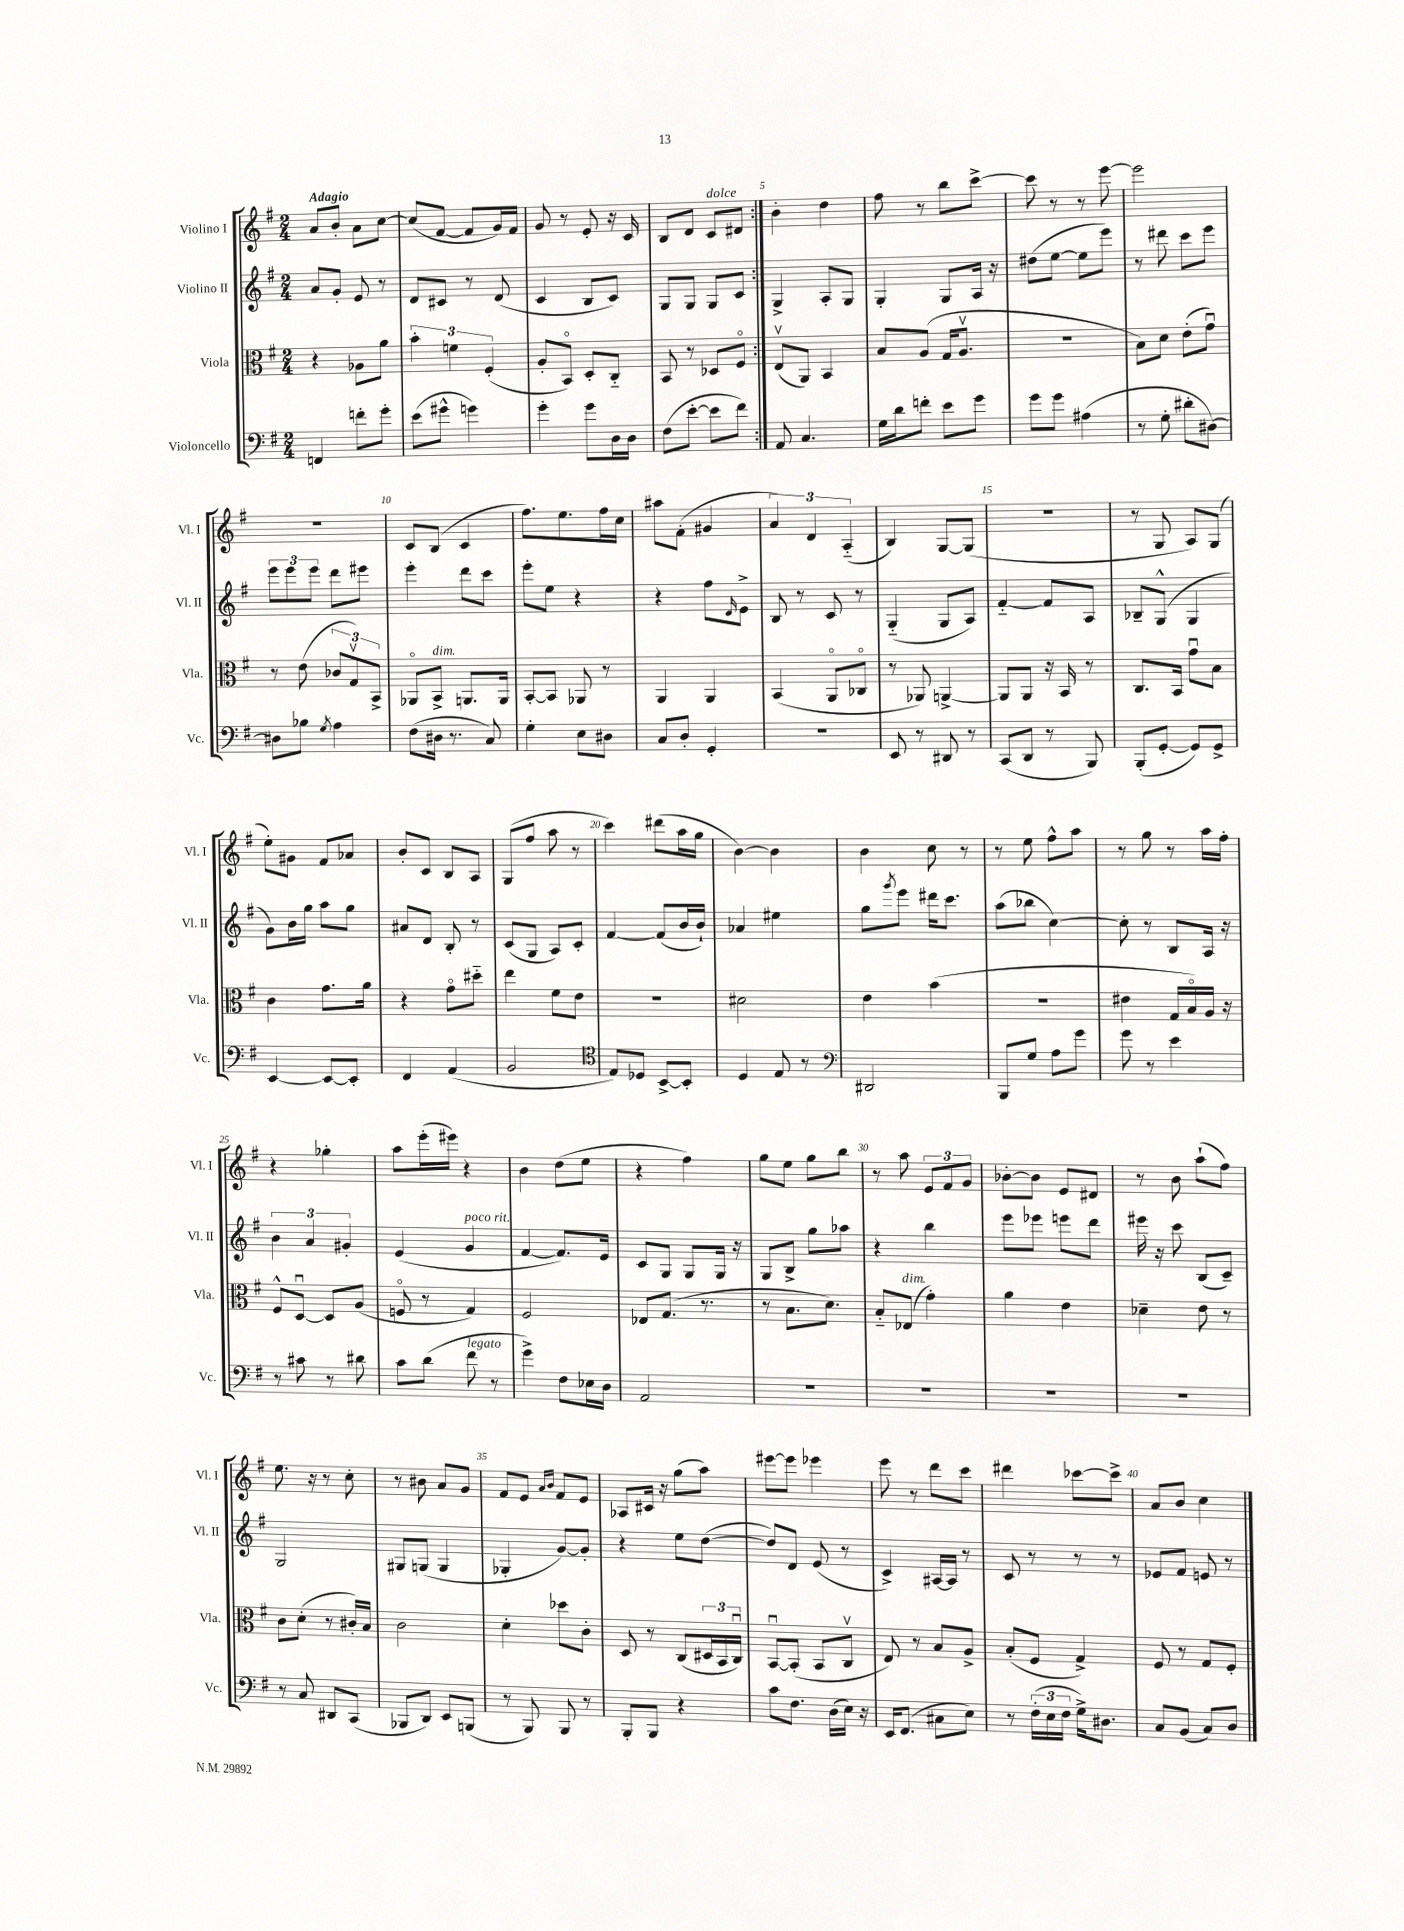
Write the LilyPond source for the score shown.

<<
\new StaffGroup <<
\new Staff = "s0" \with { instrumentName = "Violino I" shortInstrumentName = "Vl. I" } {
    \clef treble \key g \major \numericTimeSignature \time 2/4 \tempo "Adagio"
    \repeat volta 2 { a'8 b'8-. a'8 c''8~ |
    c''8( fis'8~ fis'8 g'16) fis'16 |
    g'8 r8 e'8-. r16 c'16 |
    b8 d'8 c'8^\markup { \italic "dolce" } dis'8 | }
    b'4-. d''4 |
    fis''8 r8 b''8 c'''8~-> |
    c'''8 r8 r8 e'''8~ |
    e'''2 |
    r2 |
    c'8 b8( c'4 |
    fis''8.) e''8. fis''16 c''16 |
    ais''8 fis'8-.( gis'4 |
    \tuplet 3/2 { a'4) d'4 a4-_( } |
    b4) g8~ g8( |
    r2 |
    r8 g8 a8) g8( |
    e''8-.) gis'8 fis'8 aes'8 |
    b'8-. c'8 b8 a8 |
    g8( fis''8 a''8 r8 |
    c'''4) dis'''8( a''16 g''16 |
    b'4~) b'4 |
    b'4 c''8 r8 |
    r8 e''8 fis''8-^ a''8 |
    r8 g''8 r8 a''16 fis''16-. |
    r4 ges''4-. |
    a''8 e'''16-.( eis'''16) r4 |
    b'4 d''8( e''8 |
    r4 fis''4) |
    g''8 e''8 g''8 b''8 |
    r8 a''8 \tuplet 3/2 { e'8 fis'8 g'8 } |
    bes'8~-. bes'8 e'8 dis'8 |
    r8 b'8 a''8-!( fis''8) |
    e''8. r16 r8 c''8-. |
    r8 bis'8 a'8 g'8 |
    fis'8 e'8 \grace { a'16 b'16 } fis'8 e'8 |
    aes8 cis'16 r16 g''8( a''8) |
    eis'''8~ eis'''8 ees'''4 |
    e'''8 r8 d'''8 c'''8 |
    dis'''4 ces'''8~ ces'''8-> |
    a'8 b'8 c''4 \bar "|." |
}
\new Staff = "s1" \with { instrumentName = "Violino II" shortInstrumentName = "Vl. II" } {
    \clef treble \key g \major \numericTimeSignature \time 2/4
    \repeat volta 2 { a'8 g'8-. e'8 r8 |
    d'8 cis'8 r8 d'8( |
    c'4 b8 c'8) |
    g8 g8 g8 c'8 | }
    g4-> a8-. g8 |
    g4-. g8 a16 r16 |
    dis''8( e''8~ e''8 e'''8) |
    r8 dis'''8 c'''8 e'''8 |
    \tuplet 3/2 { e'''8 e'''8 e'''8 } d'''8 eis'''8 |
    e'''4-. d'''8 c'''8 |
    e'''8-. e''8 r4 |
    r4 fis''8 \grace { d'16 } e'8-> |
    b8 r8 c'8 r8 |
    g4-_( g8 a8) |
    fis'4~-_ fis'8 a8 |
    bes8-- g8-^( g4 |
    g'8) b'16 g''16 a''8 g''8 |
    ais'8 d'8 b8-. r8 |
    c'8( g8 a8) c'8-. |
    fis'4~ fis'8( b'16 b'16-!) |
    aes'4 eis''4 |
    g''8 \acciaccatura { g'''8 } e'''8 dis'''16 c'''8. |
    a''8( bes''8 c''4~) |
    c''8-. r8 b8 a16 r16 |
    \tuplet 3/2 { b'4 a'4 gis'4-. } |
    e'4( g'4^\markup { \italic "poco rit." } |
    fis'4~ fis'8.) e'16 |
    c'8 g8 g8 g16 r16 |
    g8 b8-> g''8 aes''8 |
    r4 b''4 |
    e'''8 ees'''8 e'''8 d'''8 |
    eis'''16 r16 c'''8 b8( c'8--) |
    g2 |
    gis8 g8( g4 |
    ges4-. g'8~) g'8-. |
    r4 e''8 d''8~( |
    d''8) d'8 e'8( r8 |
    c'4->) ais16~ ais16 r8 |
    c'8 r8 r8 r8 |
    ees'8 fis'8 e'8 r8 \bar "|." |
}
\new Staff = "s2" \with { instrumentName = "Viola" shortInstrumentName = "Vla." } {
    \clef alto \key g \major \numericTimeSignature \time 2/4
    \repeat volta 2 { r4 aes8 a'8 |
    \tuplet 3/2 { b'4-. f'4 fis4-.( } |
    a8-. b,8\flageolet) d8-. c8-_ |
    b,8 r8 des8 fis8\flageolet | }
    e8\upbow( a,8) b,4 |
    b8 a8( g16 a8.\upbow |
    R2 |
    b8) d'8 e'8-.( g'8\downbow) |
    r8 e'8( \tuplet 3/2 { ces'8 g8\upbow) b,8-> } |
    aes,8\flageolet b,8->^\markup { \italic "dim." } a,8. a,16 |
    b,8~-. b,8 aes,8 r8 |
    a,4 a,4 |
    b,4( a,8\flageolet ces8\flageolet |
    r8 aes,8) a,4~-> |
    a,8 a,8 r16 b,16 r8 |
    c8. b,16 g'8\downbow b8 |
    c'4 g'8. a'16 |
    r4 g'8\flageolet dis''8-_ |
    e''4 fis'8 e'8 |
    R2 |
    dis'2 |
    e'4 b'4( |
    R2 |
    eis'4 g16 b16\flageolet) a16 r16 |
    fis8-^ d8~\downbow d8 a8( |
    f8\flageolet r8 g4) |
    fis2 |
    ees8 g8.( r8. |
    r8 b8. d'8.) |
    b8-_ ees8^\markup { \italic "dim." }( g'4-.) |
    a'4 e'4 |
    des'4-- e'8 r8 |
    c'8 d'8-.( r8 cis'16-.) b16 |
    c'2 |
    d'4-. des''8 c'8-. |
    d8 r8 c8( \tuplet 3/2 { dis16 b,16 c16\downbow) } |
    b,8~\downbow b,8-.( b,8 c8\upbow |
    e8) r8 b8 a8-> |
    b8-.( fis8 g4->) |
    fis8 r8 g8 fis8-. \bar "|." |
}
\new Staff = "s3" \with { instrumentName = "Violoncello" shortInstrumentName = "Vc." } {
    \clef bass \key g \major \numericTimeSignature \time 2/4
    \repeat volta 2 { f,4 f'8-. g'8-. |
    e'8( gis'8-^ g'4) |
    g'4-. g'8 d16 d16 |
    fis8( e'8~-. e'8 fis'8) | }
    a,8 c4. |
    g16 d'16 f'8-. e'8 g'8 |
    g'8 g'8 ais4( |
    r8 g8-. dis'8-. dis8~) |
    dis8 bes8 \acciaccatura { g8 } a4 |
    fis8( dis16 r8. c8) |
    g4-. e8 dis8 |
    c8 d8-. g,4-. |
    R2 |
    e,8 r8 dis,8 r8 |
    c,8( d,8 r8 b,,8) |
    b,,8-.( g,8~-. g,8) g,8-> |
    e,4~ e,8~ e,8-. |
    fis,4 a,4( |
    b,2 |
    \clef tenor e8) des8 b,8~-> b,8-. |
    d4 e8 r8 |
    \clef bass dis,2 |
    b,,8 g8 a8 g'8 |
    g'8 r8 e'4 |
    r8 cis'8 r8 dis'8 |
    c'8 d'8( fis'8^\markup { \italic "legato" } r8 |
    g'4->) fis8 ees16 d16 |
    a,2 |
    r2 |
    R2 |
    R2 |
    R2 |
    r8 c8 dis,8 c,8( |
    bes,,8 d,8) e,8 b,,8( |
    r8 b,,8) b,,8 r8 |
    b,,8-. b,,8 r4 |
    c'8 fis8. d16( e16) r16 |
    e,16 fis,8.( cis8 e8) |
    r8 \tuplet 3/2 { fis16-.( e16 fis16 } g16->) dis8. |
    c8 b,8( c8) d8 \bar "|." |
}
>>
>>
\layout { \context { \Score \override BarNumber.break-visibility = ##(#f #t #t) barNumberVisibility = #(every-nth-bar-number-visible 5) } }
